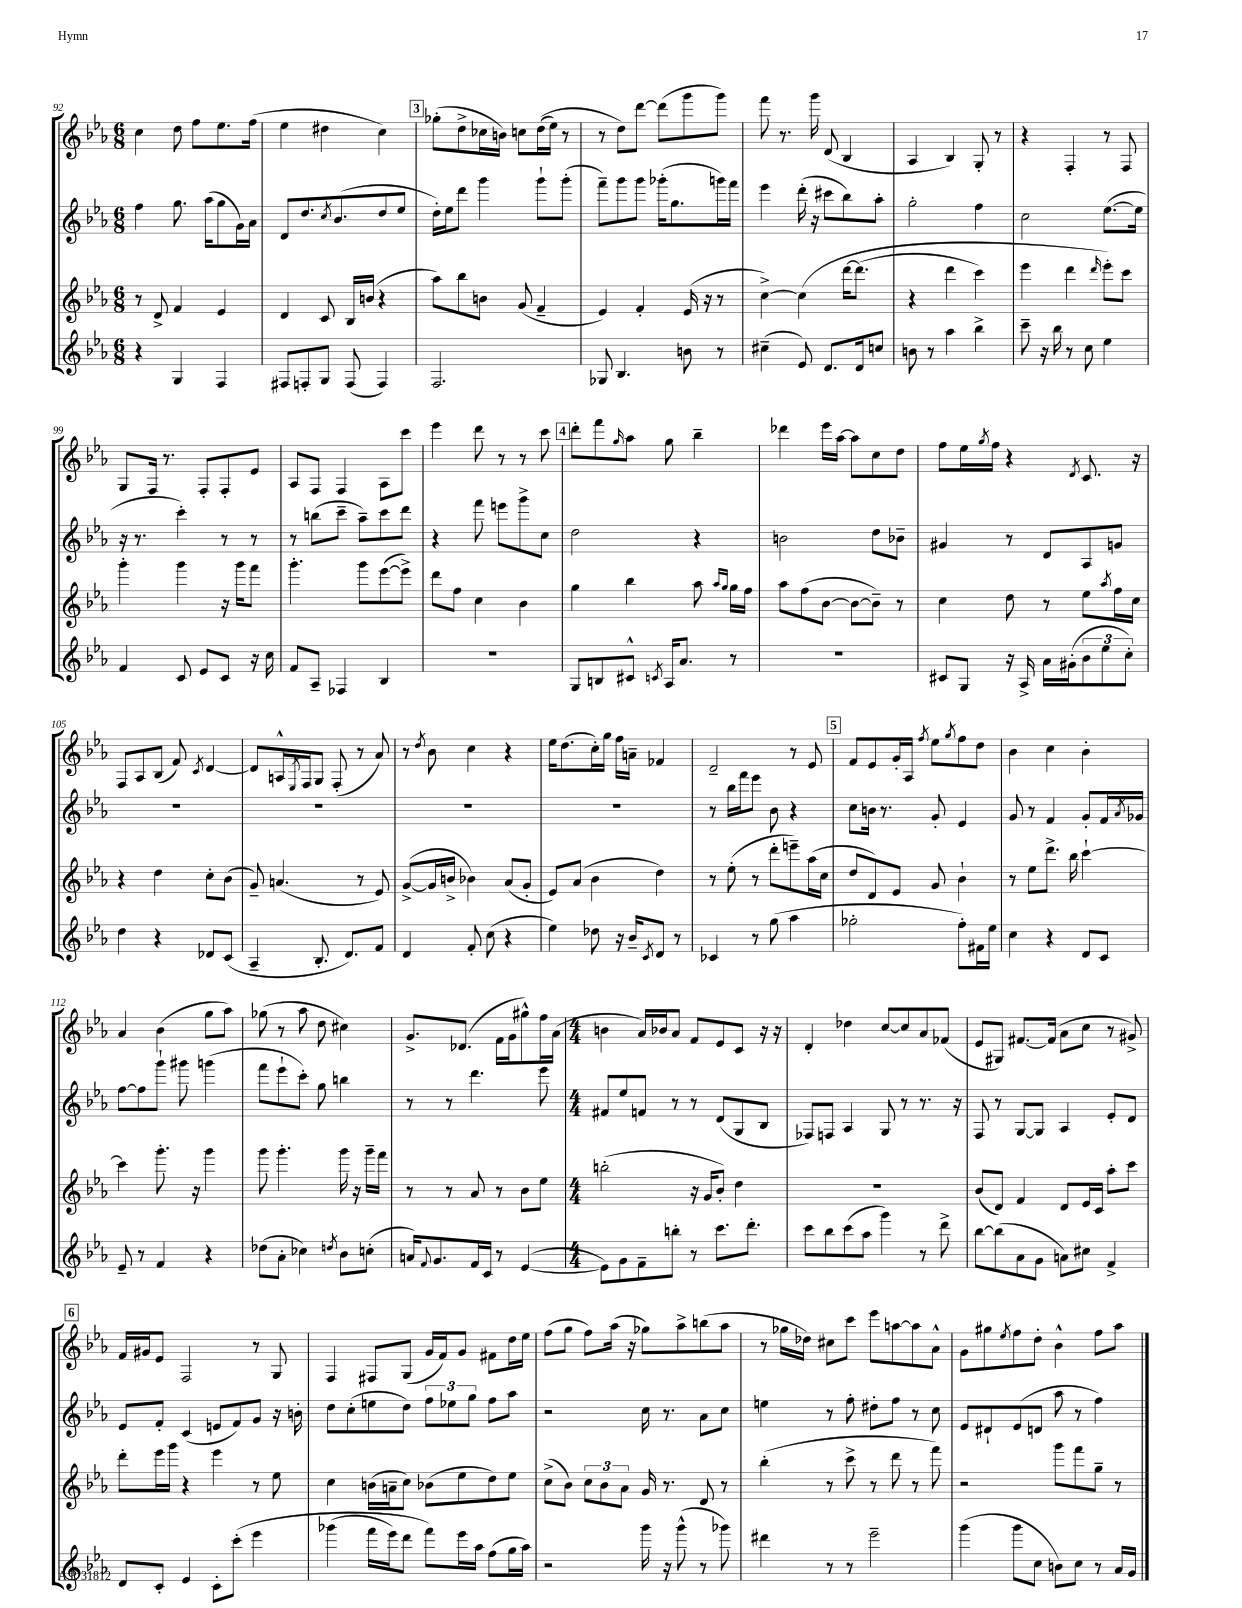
<<
\new StaffGroup <<
\new Staff = "s0" {
    \clef treble \key ees \major \numericTimeSignature \time 6/8
    c''4 d''8 f''8 ees''8. f''16( |
    ees''4 dis''4 c''4) |
    \mark \markup { \box "3" } ges''8-.( d''8-> ces''16 b'16) c''8 d''16(\( ees''16) r8 |
    r8 d''8\) d'''8~ d'''8( g'''8 g'''8) |
    f'''8 r8. g'''16 d'8( bes4 |
    aes4 bes4) g8-. r8 |
    r4 f4-. r8 f8 |
    g8 f16 r8. f8-. f8-. ees'8 |
    aes8 f8 f4 aes8 c'''8 |
    ees'''4 d'''8 r8 r8 c'''8 |
    \mark \markup { \box "4" } d'''8-. f'''8 \grace { g''16 } aes''8 g''8 bes''4-- |
    des'''4 ees'''16 aes''16~ aes''8 c''8 d''8 |
    f''8 ees''16 \acciaccatura { g''8 } f''16 r4 \acciaccatura { d'8 } c'8. r16 |
    f8 aes8 bes8( f'8) \acciaccatura { c'8 } d'4~ |
    d'8 a16-^ \acciaccatura { ees8 } f16 g8 f8-.( r8 aes'8) |
    r8 \acciaccatura { d''8 } bes'8 c''4 r4 |
    ees''16 d''8.( c''16-.) g''16 f''16 a'16-- fes'4 |
    d'2-- r8 ees'8 |
    \mark \markup { \box "5" } f'8 ees'8 g'16-. aes16 \acciaccatura { f''8 } ees''8 \acciaccatura { g''8 } f''8 d''8 |
    bes'4 c''4 bes'4-. |
    aes'4 bes'4( g''8 aes''8) |
    ges''8( r8 aes''8 d''8 cis''4) |
    g'8.-> des'8.( f'16 g'16 gis''8-^) f''16 aes'16( |
    \numericTimeSignature \time 4/4 b'4 aes'16) bes'16 aes'8 f'8 ees'8 c'8 r16 r16 |
    d'4-. des''4 c''8~ c''8 aes'8 fes'8( |
    ees'8 gis8) fis'8.~ fis'16( aes'8 c''8 r8 gis'8->) |
    \mark \markup { \box "6" } f'16 gis'16 ees'8 f2 r8 g8 |
    f4 fis8 g8( g'16 f'16) g'8 fis'8 d''16 ees''16 |
    f''8( g''8 f''8) aes''16( r16 ges''8) aes''8-> b''8( aes''8 |
    r8 ges''16 des''16) cis''8 c'''8 ees'''8 a''8~ a''8 aes'8-^ |
    g'8 gis''8 \acciaccatura { ees''8 } f''8 d''8-. bes'4-^ f''8 aes''8 \bar "|." |
}
\new Staff = "s1" {
    \clef treble \key ees \major \numericTimeSignature \time 6/8
    f''4 g''8. aes''16( g''8 g'16) aes'16 |
    d'8 d''8. \acciaccatura { c''8 } bes'8.( d''8 ees''8 |
    \mark \markup { \box "3" } d''16-.) ees''16 d'''8 g'''4 g'''8-! g'''8-.( |
    f'''8--) g'''8 g'''8 ges'''16-.( g''8. g'''16) f'''16 |
    ees'''4 d'''16-.( r16 cis'''8 bes''8) aes''8-. |
    g''2-. f''4 |
    c''2 ees''8.~( ees''16 |
    r16 r8. c'''4-.) r8 r8 |
    r8 b''8( c'''8-- aes''8--) c'''8 d'''8 |
    r4 f'''8 e'''8 g'''8-> c''8 |
    \mark \markup { \box "4" } d''2 r4 |
    b'2 d''8 bes'8-- |
    gis'4 r8 d'8 aes8 g'8 |
    R2. |
    R2. |
    R2. |
    R2. |
    r8 bes''16 f'''16 ees'''8 bes'8 r4 |
    \mark \markup { \box "5" } c''8 b'16 r8. g'8-. ees'4 |
    g'8 r8 f'4 g'8-. f'16 \acciaccatura { aes'8 } ges'16 |
    f''8~ f''8 g'''8-! gis'''8 g'''4( |
    f'''8 ees'''8-! c'''8-.) g''8 b''4 |
    r8 r8 d'''4. ees'''8 |
    \numericTimeSignature \time 4/4 fis'8 ees''8 f'8 r8 r8 d'8( g8 bes8 |
    fes8) f8 aes4 g8 r8 r8. r16 |
    f8 r8 g8~ g8 aes4 ees'8-. d'8 |
    \mark \markup { \box "6" } ees'8 f'8-. c'4( e'8 f'8) g'8 r16 b'16-. |
    d''8 c''8-.( e''8 d''8) \tuplet 3/2 { f''8 ees''8 g''8 } f''8 aes''8 |
    r2 c''16 r8. aes'8 c''8 |
    e''4 r8 f''8-. dis''8-. f''8 r8 c''8 |
    ees'8 dis'8-! ees'8( d'8 aes''8 r8 f''4) \bar "|." |
}
\new Staff = "s2" {
    \clef treble \key ees \major \numericTimeSignature \time 6/8
    r8 d'8-> f'4 ees'4 |
    d'4 c'8 bes16 b'16( r4 |
    \mark \markup { \box "3" } aes''8) bes''8 b'8 g'8( f'4-- |
    ees'4) f'4-. ees'16( r16 r8 |
    c''4~->) c''4\( d'''16~ d'''8.( |
    r4 d'''4 c'''4) |
    ees'''4 d'''4 \grace { d'''16 } ees'''8-.\) c'''8 |
    g'''4-. g'''4 r16 g'''16 f'''8 |
    g'''4.-. g'''8 ees'''8~( ees'''8->) |
    d'''8 f''8 c''4 bes'4 |
    \mark \markup { \box "4" } g''4 bes''4 aes''8 \grace { aes''16 g''16 } g''16 f''16 |
    aes''8 f''8( bes'8~ bes'8~ bes'8--) r8 |
    c''4 d''8 r8 ees''8 \acciaccatura { aes''8 } f''16 c''16 |
    r4 d''4 c''8-. bes'8( |
    g'8--) a'4.( r8 ees'8) |
    g'8~->( g'16 b'16-> bes'4) aes'8( g'8-. |
    ees'8) aes'8( bes'4 d''4) |
    r8 ees''8-.( r8 d'''8-. e'''8--) aes''16( c''16 |
    \mark \markup { \box "5" } d''8 d'8) ees'8 g'8 bes'4-! |
    r8 ees''8 d'''8.-> bes''16 c'''4~-! |
    c'''4 g'''8.-. r16 g'''4 |
    g'''8 g'''4.-. g'''16 r16 g'''16-- f'''16 |
    r8 r8 aes'8 r8 bes'8 ees''8 |
    \numericTimeSignature \time 4/4 b''2-.( r16 g'16 bes'8-.) d''4 |
    R1 |
    bes'8( d'8) f'4 d'8 ees'16 c'16 aes''8-. c'''8 |
    \mark \markup { \box "6" } d'''8-. ees'''16 g'''16 r4 ees'''4 r8 ees''8 |
    c''4 b'16( a'16-- c''8) bes'8( ees''8 d''8) ees''8 |
    c''8->( bes'8) \tuplet 3/2 { c''8 bes'8 aes'8 } g'16 r8. d'8 r8 |
    bes''4-.( r8 c'''8-> r8 d'''8 r8 f'''8) |
    r2 g'''8 f'''8 g''8-- r8 \bar "|." |
}
\new Staff = "s3" {
    \clef treble \key ees \major \numericTimeSignature \time 6/8
    r4 g4 f4 |
    fis8 f8-. g8 f8( f4) |
    \mark \markup { \box "3" } f2. |
    ges8 bes4. b'8 r8 |
    cis''4--( ees'8) d'8. d'16 c''8 |
    b'8 r8 aes''4 bes''4-> |
    c'''8-- r16 bes''16 r8 c''8 ees''4 |
    f'4 c'8 ees'8 c'8 r16 c''16 |
    f'8 aes8-- fes4 bes4 |
    R2. |
    \mark \markup { \box "4" } g8 b8 cis'8-^ \acciaccatura { c'8 } aes16 aes'8. r8 |
    R2. |
    cis'8 g8 r16 aes16-> aes'16 gis'16-.( \tuplet 3/2 { bes'8 ees''8 c''8-.) } |
    d''4 r4 des'8 c'8( |
    aes4-- bes8.-. d'8.) f'8 |
    d'4 f'8-. c''8( r4 |
    ees''4) des''8 r16 bes'16-- \acciaccatura { c'8 } d'8 r8 |
    ces'4 r8 g''8( aes''4 |
    \mark \markup { \box "5" } ges''2-. f''8-.) fis'16 ees''16 |
    c''4 r4 d'8 c'8 |
    ees'8-- r8 f'4 r4 |
    des''8( aes'8-. ces''4) \acciaccatura { d''8 } bes'8 c''8-.( |
    a'16) \appoggiatura { f'8 } g'8. f'16 c'16 r8 ees'4~( |
    \numericTimeSignature \time 4/4 ees'8) g'8 f'8-- b''8-. r8 c'''8. d'''8.-. |
    c'''8 bes''8 c'''8( aes''8 g'''4) r8 d'''8-> |
    bes''8~ bes''8( aes'8 g'8 a'8) cis''8 f'4-> |
    \mark \markup { \box "6" } d'8 c'8-. ees'4 c'8-. c'''8-.\( ees'''4 |
    ges'''4( f'''16 ees'''16) d'''8 f'''8\) ees'''16 aes''16 f''8( g''16 aes''16) |
    r2 g'''16 r16 g'''8-^( r8 ges'''8) |
    dis'''4 r8 r8 ees'''2-- |
    g'''4( g'''8 c''8 b'8) c''8 r8 aes'16 g'16 \bar "|." |
}
>>
>>
\layout { \context { \Score currentBarNumber = #92 } }
